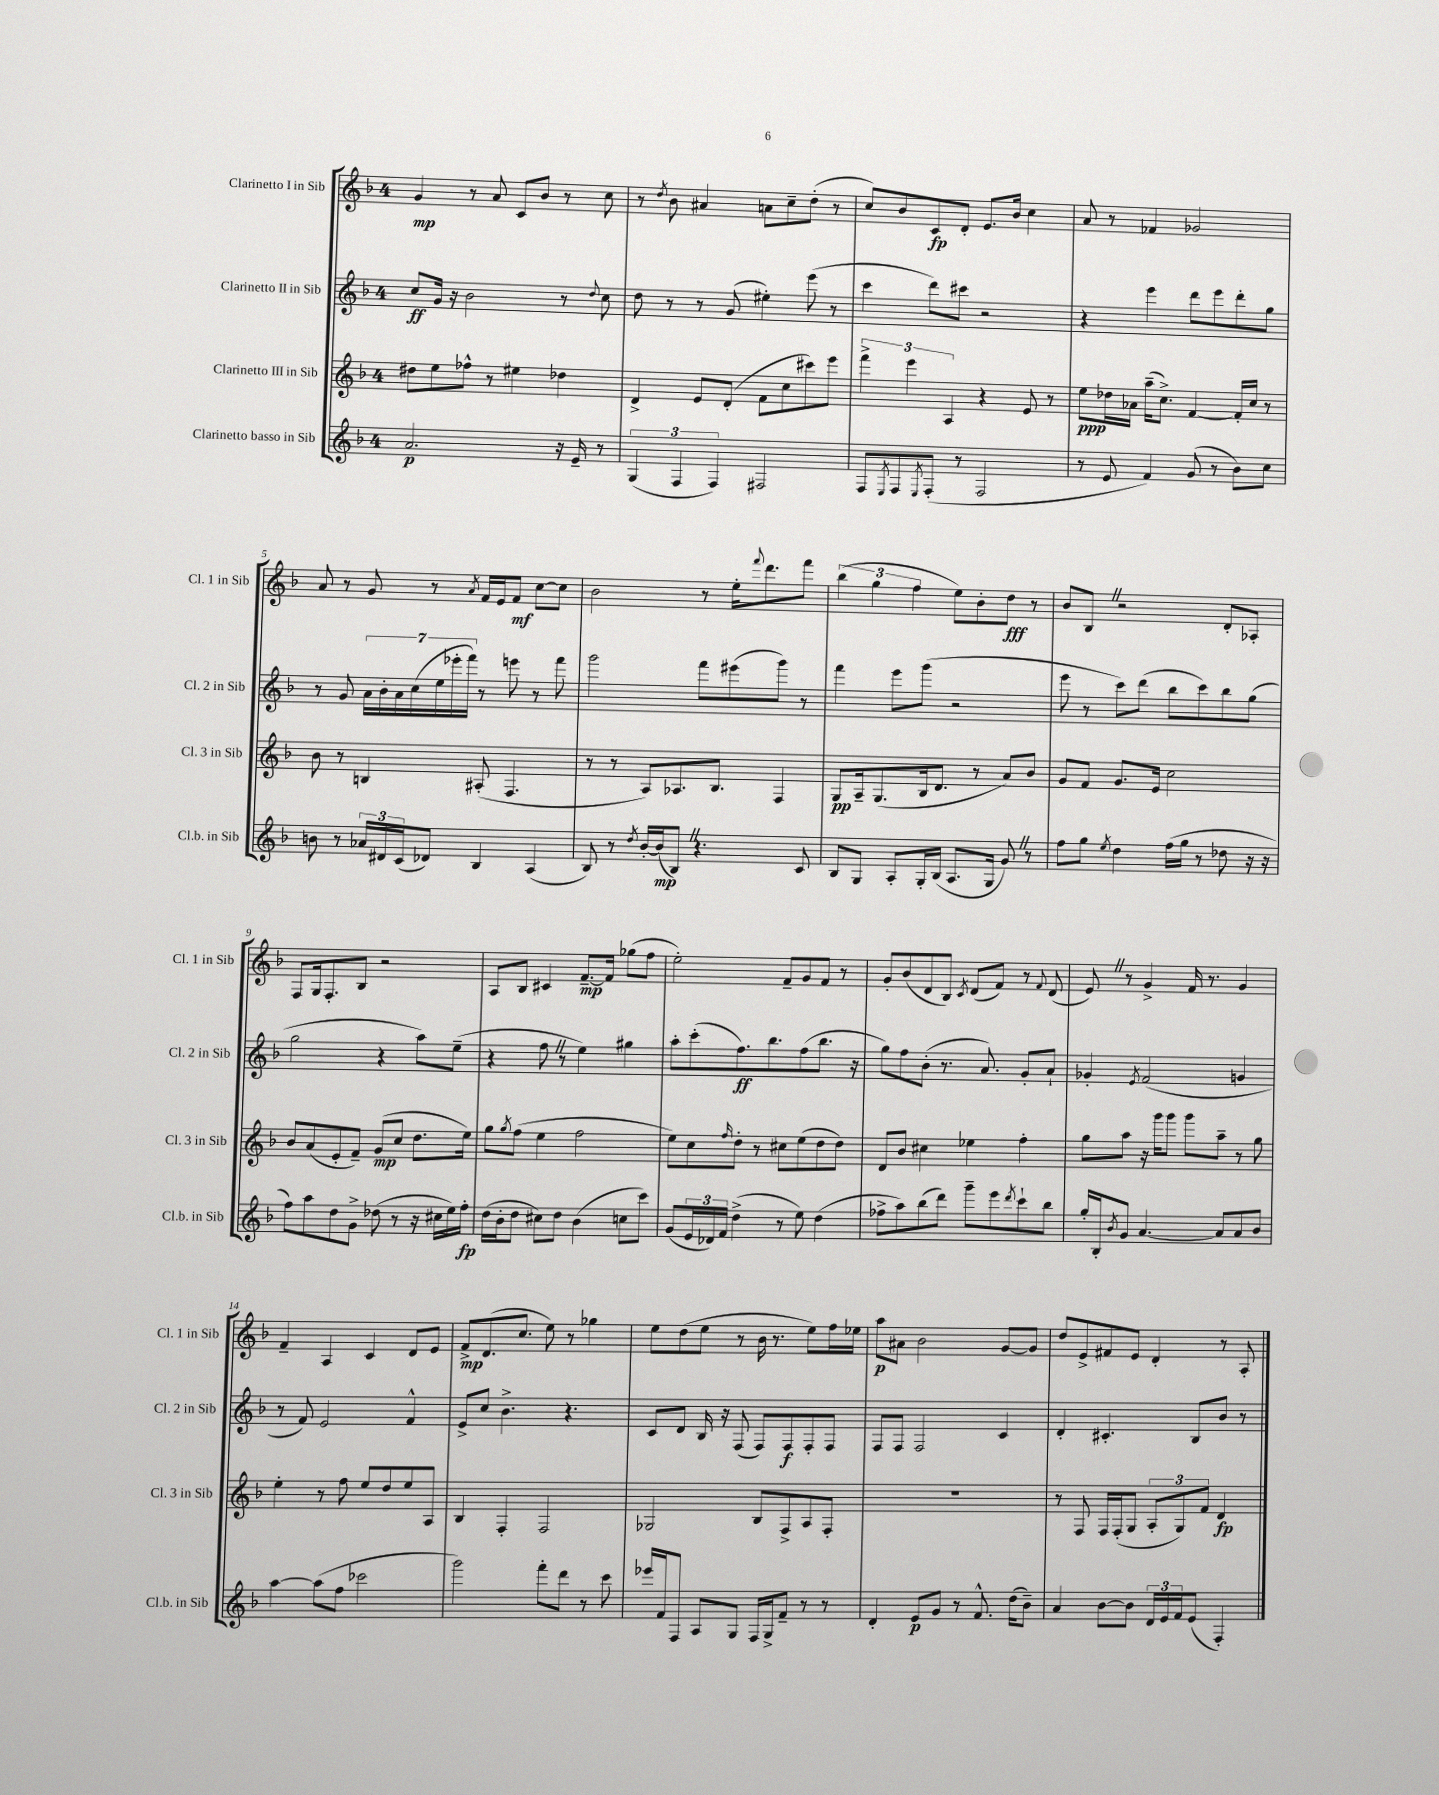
<<
\new StaffGroup <<
\new Staff = "s0" \with { instrumentName = "Clarinetto I in Sib" shortInstrumentName = "Cl. 1 in Sib" } {
    \clef treble \key f \major \once \override Staff.TimeSignature.style = #'single-digit \time 4/4
    g'4\mp r8 a'8 c'8 bes'8 r8 c''8 |
    r8 \acciaccatura { d''8 } bes'8 ais'4 a'8 c''8-- d''8-.( r8 |
    c''8) bes'8 c'8\fp d'8-. e'8. bes'16 c''4 |
    a'8 r8 fes'4 ges'2 |
    a'8 r8 g'8 r8 \acciaccatura { a'8 } f'16 e'16 f'8\mf c''8~ c''8 |
    bes'2 r8 e''16-. \appoggiatura { f'''8 } d'''8. f'''8 |
    \tuplet 3/2 { bes''4( g''4 f''4 } e''8) bes'8-. d''8\fff r8 |
    bes'8 bes8 \once \override BreathingSign.text = \markup { \musicglyph "scripts.caesura.straight" } \breathe r2 d'8-. aes8-. |
    f8 g16 f8.-. bes8 r2 |
    a8 bes8 cis'4 f'8.~--\mp f'16 ges''8( f''8 |
    e''2-.) f'8-- g'8 f'8 r8 |
    g'8-. bes'8( d'8 bes8) \acciaccatura { c'8 } d'8( f'8) r8 \appoggiatura { f'8 } d'8( |
    e'8) \once \override BreathingSign.text = \markup { \musicglyph "scripts.caesura.straight" } \breathe r8 g'4-> f'16 r8. g'4 |
    f'4-- a4 c'4 d'8 e'8 |
    f'8->\mp d'8.( c''8. e''8) r8 ges''4 |
    e''8 d''8( e''8 r8 bes'16 r8. e''8) f''16 ees''16 |
    a''8\p ais'8 bes'2 g'8~ g'8 |
    d''8 e'8-> fis'8 e'8 d'4-. r8 a8-. \bar "|." |
}
\new Staff = "s1" \with { instrumentName = "Clarinetto II in Sib" shortInstrumentName = "Cl. 2 in Sib" } {
    \clef treble \key f \major \once \override Staff.TimeSignature.style = #'single-digit \time 4/4
    c''8\ff g'16 r16 bes'2 r8 \appoggiatura { d''8 } c''8 |
    d''8 r8 r8 g'8( eis''4-.) e'''8( r8 |
    c'''4 d'''8) cis'''8 r2 |
    r4 e'''4 d'''8 e'''8 d'''8-. g''8 |
    r8 g'8 \tuplet 7/4 { a'16 bes'16-. a'16 c''16( e''16 ees'''16-. f'''16) } r8 e'''8 r8 f'''8 |
    g'''2 f'''8 eis'''8( g'''8) r8 |
    f'''4 e'''8 g'''8( r2 |
    e'''8 r8 c'''8) d'''8( bes''8 c'''8) bes''8 g''8( |
    g''2 r4 a''8) e''8--( |
    r4 f''8 \once \override BreathingSign.text = \markup { \musicglyph "scripts.caesura.straight" } \breathe r8 e''4) gis''4 |
    a''8-. c'''8-.( f''8.\ff) bes''8. f''8( bes''8. r16 |
    g''8) f''8 bes'8-.( r8. a'8.) g'8-. a'8-! |
    ges'4-. \acciaccatura { e'8 } f'2( g'4 |
    r8 f'8) e'2 f'4-^ |
    e'8-> c''8 bes'4.-> r4. |
    c'8 d'8 bes16 r16 f8( f8) f8\f f8-. f8 |
    f8 f8 f2 c'4 |
    d'4-. cis'4.-. bes8 bes'8 r8 \bar "|." |
}
\new Staff = "s2" \with { instrumentName = "Clarinetto III in Sib" shortInstrumentName = "Cl. 3 in Sib" } {
    \clef treble \key f \major \once \override Staff.TimeSignature.style = #'single-digit \time 4/4
    dis''8 e''8 fes''8-^ r8 eis''4 des''4 |
    d'4-> e'8 d'8-.( f'8 c''8 cis'''8) e'''8 |
    \tuplet 3/2 { f'''4-> e'''4 a4 } r4 e'8 r8 |
    e''8\ppp des''16 aes'16 a''16--( c''8.->) f'4~ f'16-. c''16 r8 |
    bes'8 r8 b4 ais8-.( f4. |
    r8 r8 a8) aes8. bes8. f4 |
    g8\pp a16-- g8.( bes16 d'8. r8 a'8) bes'8 |
    g'8 f'8 g'8. e'16 c''2 |
    bes'8 a'8( e'8-. f'8--) g'8\mp( c''8 d''8. e''16) |
    g''8 \acciaccatura { g''8 } f''8( e''4 f''2 |
    e''8) c''8 \grace { f''16 } d''8-. r8 cis''8 e''8( d''8 d''8) |
    d'8 bes'8 cis''4 ees''4 f''4-. |
    g''8 a''8 r16 g'''16 g'''8 g'''8 a''8-- r8 g''8 |
    e''4-. r8 f''8 e''8 d''8 e''8 a8 |
    bes4 f4-. f2 |
    ges2 bes8 f8-> a8 f8-. |
    R1 |
    r8 f8 f16 f16-.( g8 \tuplet 3/2 { a8-. g8) f'8 } d'4\fp \bar "|." |
}
\new Staff = "s3" \with { instrumentName = "Clarinetto basso in Sib" shortInstrumentName = "Cl.b. in Sib" } {
    \clef treble \key f \major \once \override Staff.TimeSignature.style = #'single-digit \time 4/4
    a'2.\p r16 e'16-- r8 |
    \tuplet 3/2 { g4( f4 f4) } fis2 |
    f8 \acciaccatura { e8 } f8 \acciaccatura { e8 } f8-.( r8 f2 |
    r8 e'8 f'4) g'8( r8 bes'8) c''8 |
    b'8 r8 \tuplet 3/2 { aes'16 dis'16 c'16( } des'8) bes4 a4( |
    bes8) r8 \acciaccatura { d''8 } bes'16~-. bes'16\mp( bes8) \once \override BreathingSign.text = \markup { \musicglyph "scripts.caesura.straight" } \breathe r4. c'8 |
    bes8 g8 a8-. g16-. bes16( a8. g16 g'8) \once \override BreathingSign.text = \markup { \musicglyph "scripts.caesura.straight" } \breathe r8 |
    f''8 g''8 \acciaccatura { e''8 } d''4 f''16( g''16 r8 des''8 r16 r16 |
    f''8) a''8 d''8 g'8-> des''8( r8 r16 cis''16 e''16) f''16-.\fp |
    d''16( bes'16-. d''8 cis''8) d''8 bes'4( c''8 c'''8) |
    g'8( \tuplet 3/2 { e'16 des'16) f'16 } d''4->( r8 e''8) d''4( |
    fes''8-> a''8) bes''8( d'''8) g'''8-- e'''8 \acciaccatura { d'''8 } c'''8-! bes''8 |
    g''16-. bes16-. \acciaccatura { bes'8 } g'8 a'4.~ a'8 a'8 bes'8 |
    a''4~ a''8( f''8 ces'''2 |
    g'''2) f'''8-. d'''8 r8 c'''8 |
    ees'''16 f'16 f8 a8 g8 f16 g16-> f'8-- r8 r8 |
    d'4-. e'8\p g'8 r8 f'8.-^ d''16( bes'8--) |
    a'4 bes'8~ bes'8 \tuplet 3/2 { d'16 e'16 f'16 } e'8( f4-.) \bar "|." |
}
>>
>>
